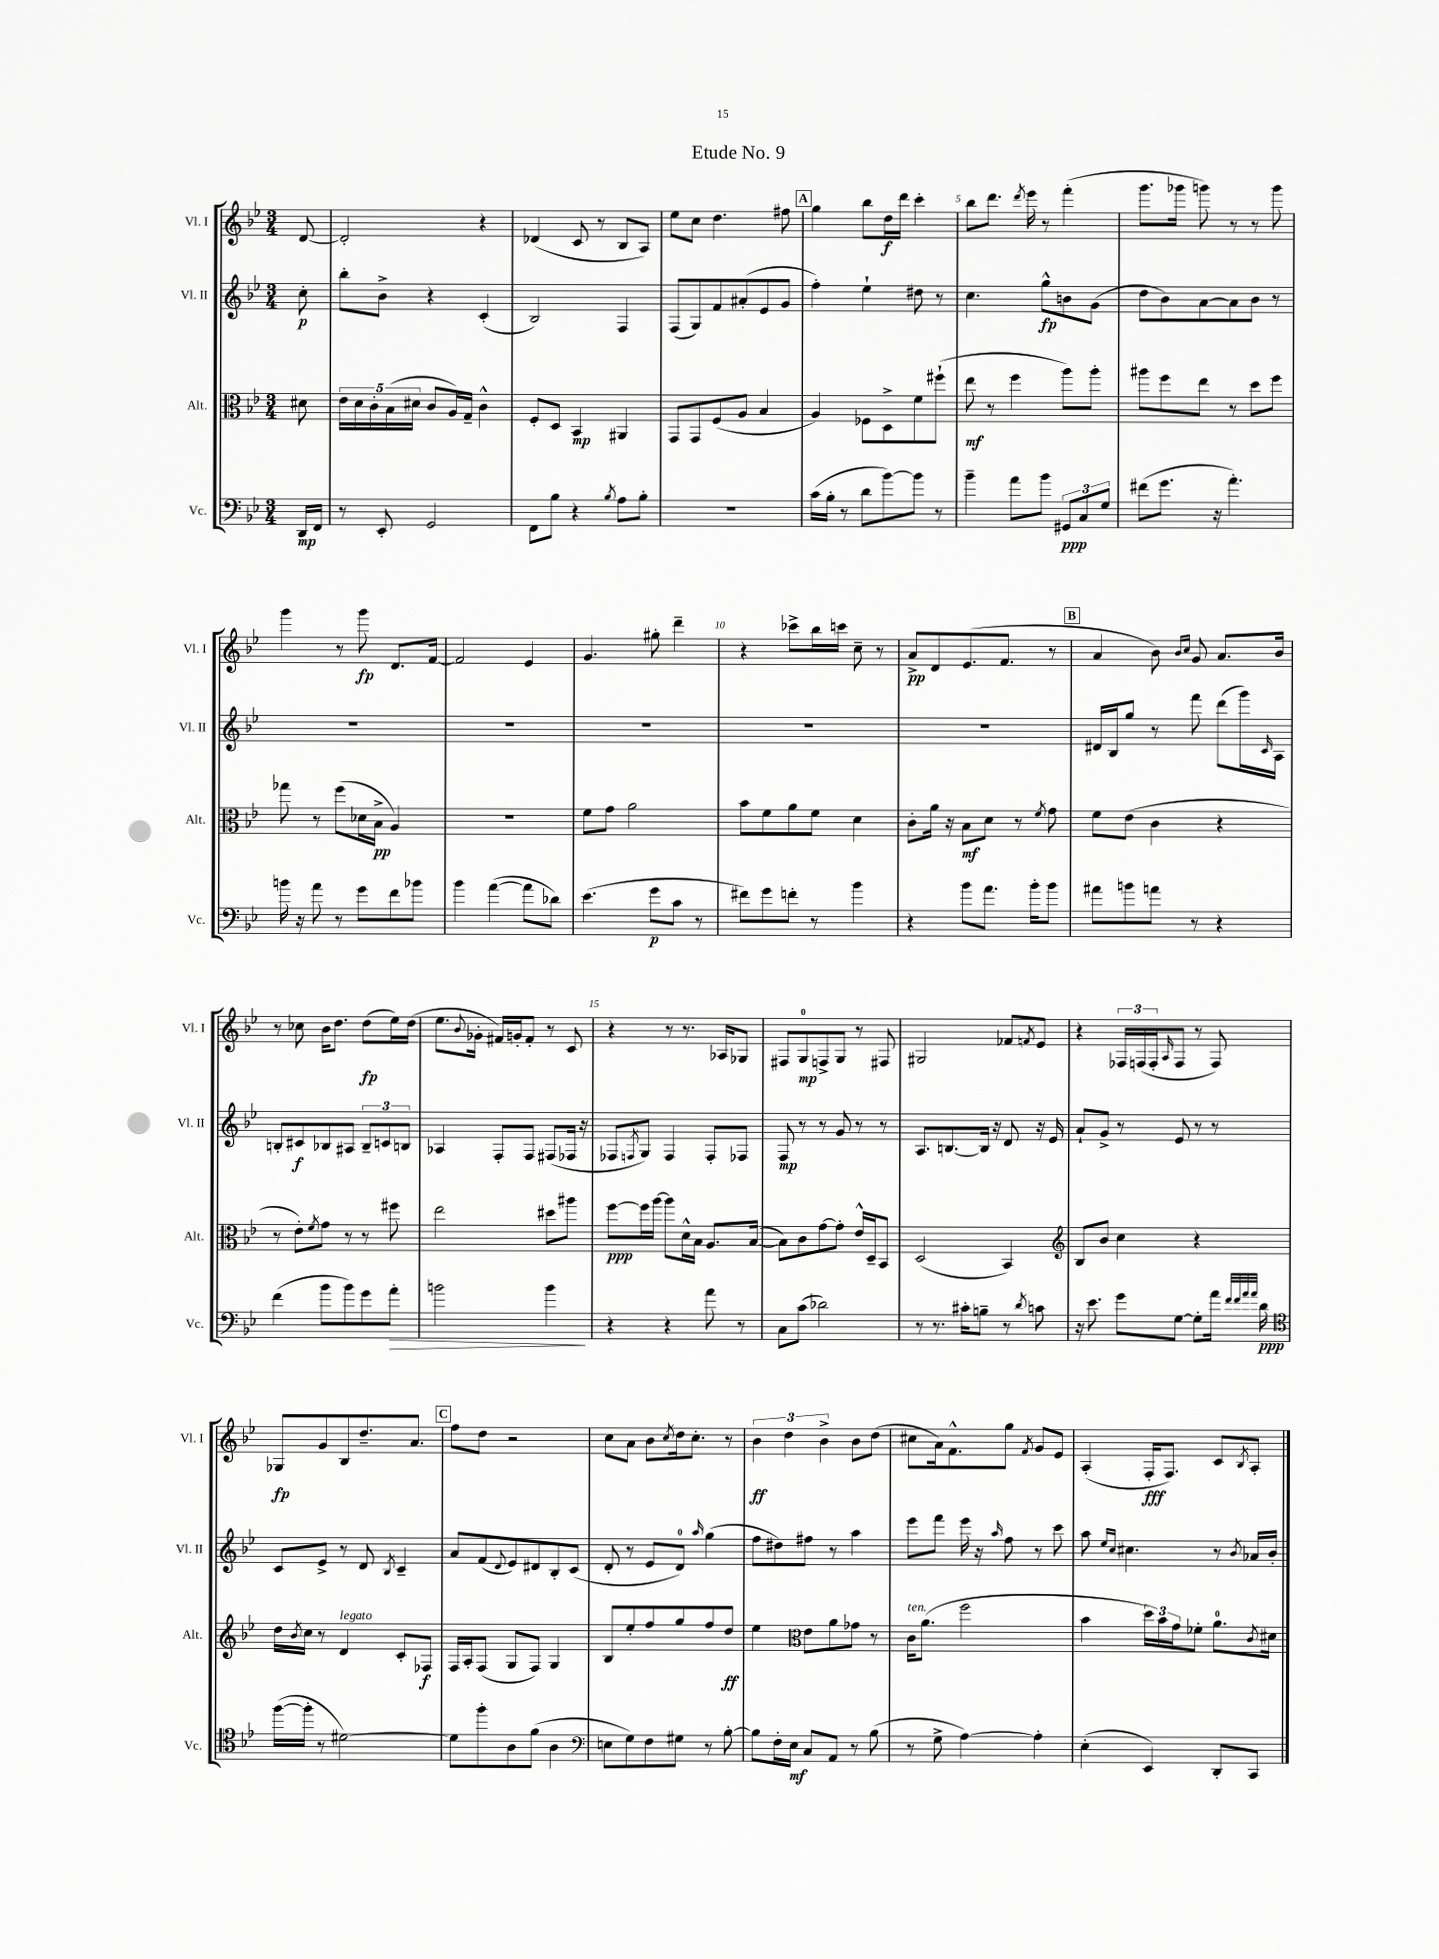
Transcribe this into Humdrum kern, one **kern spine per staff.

**kern	**kern	**kern	**kern
*staff4	*staff3	*staff2	*staff1
*clefF4	*clefC3	*clefG2	*clefG2
*k[b-e-]	*k[b-e-]	*k[b-e-]	*k[b-e-]
*M3/4	*M3/4	*M3/4	*M3/4
16DD	8d#	8cc'	[8d
16FF	.	.	.
=	=	=	=
8r	20e-	8bb-'	2d']
.	20d	.	.
.	20c'	.	.
8EE-'	.	8b-^	.
.	(20B-	.	.
.	20d#	.	.
2GG	8c	4r	.
.	16A)	.	.
.	16G~	.	.
.	4c^^	(4c'	4r
=	=	=	=
8FF	8F'	2B-)	(4d-
8B-	8D	.	.
4r	4BB-	.	8c
.	.	.	8r
8qB-	.	.	.
8A	4AA#	4F	8B-
8B-'	.	.	8A)
=	=	=	=
2.r	8GG	(8F	8ee-
.	8GG	8G)	8cc
.	(8F	8f	4.dd
.	8A	(8a#'	.
.	4B-	8e-	.
.	.	8g	8ff#
=	=	=	=
(16c	4A)	4ff')	4gg
16B-'	.	.	.
8r	.	.	.
8d	8F-	4ee-`	8bb-
[8b-)	8D^	.	16dd
.	.	.	16ddd
8b-]	8f	8dd#	4ccc'
8r	(8ff#`	8r	.
=	=	=	=
4b-~	8ee-	4.cc	8bb-
.	8r	.	8.ddd
8a	4ff	.	.
.	.	.	8qddd
.	.	.	16eee-
8b-	.	8gg^^	8r
12GG#	8aa)	8b	(4fff'
12C	.	.	.
.	8aa'	(8g	.
12G	.	.	.
=	=	=	=
(8f#	8aa#	8dd	8.ggg
8.g	8ff	8b-)	.
.	.	.	16ggg-
.	8ee-	[8a	8ggg)
16r	.	.	.
4.a')	8r	8a]	8r
.	8dd	8b-	8r
.	8ff	8r	8ggg
=	=	=	=
16b	8gg-	2.r	4ggg
16r	.	.	.
8a	8r	.	.
8r	(8ff	.	8r
8g	16d-	.	8ggg
.	16B-^	.	.
8f	4A)	.	8.d
8b-	.	.	.
.	.	.	[16f
=	=	=	=
4b-	2.r	2.r	2f]
([4a	.	.	.
8a]	.	.	4e-
8d-)	.	.	.
=	=	=	=
(4.e-	8f	2.r	4.g
.	8g	.	.
.	2a	.	.
8g	.	.	8gg#'
8c	.	.	4ddd~
8r	.	.	.
=	=	=	=
8f#)	8b-	2.r	4r
8g	8f	.	.
8f'	8a	.	8ccc-^
8r	8f	.	16bb-
.	.	.	16ccc
4b-	4d	.	8cc~
.	.	.	8r
=	=	=	=
4r	8c'	2.r	8a^
.	16a	.	8d
.	16r	.	.
8b-	8B-	.	(8.e-
8.a	8d	.	.
.	.	.	8.f
.	8r	.	.
16b-'	.	.	.
.	8qf	.	.
8b-	8g	.	8r
=	=	=	=
8a#	8f	16d#	4a
.	.	16B-	.
8b	(8e-	8gg	.
8a	4c	8r	8b-)
.	.	.	16qqb-
.	.	.	16qqcc
8r	.	8fff	8g
4r	4r	(8ddd	8.a
.	.	16ggg)	.
.	.	16qqc	.
.	.	16A	16b-
=	=	=	=
(4f	8r	8B'	8r
.	8e-')	8c#	8cc-
.	8qf	.	.
8b-	8g	8B-	16b-
.	.	.	8.dd
8b-)	8r	8A#	.
8g	8r	12B-~	(8dd
.	.	12c	.
8a'	8ff#	.	16ee-)
.	.	12B	.
.	.	.	(16dd
=	=	=	=
2b	2ee-	4A-	8.ee-
.	.	.	8qqb-
.	.	.	16g-'
.	.	8F'	16f#)
.	.	.	16g'
.	.	8F	8f#'
4b	8dd#	(8F#	8r
.	8aa#	16F-	8c
.	.	16r	.
=	=	=	=
4r	[8ff	8F-	4r
.	.	8qF	.
.	16ff]	8G)	.
.	[16aa	.	.
4r	8aa]	4F	8r
.	16d^^	.	8.r
.	16B-	.	.
8a	8.A	8F'	.
.	.	.	16A-
8r	.	8F-	8G-
.	([16B-	.	.
=	=	=	=
8C	8B-])	8F	8F#
(8c	8c	8r	8G
2d-)	[8g	8r	8F^
.	8g']	8g	8G
.	16e-^^	8r	8r
.	16D~	.	.
.	8BB-	8r	8F#
=	=	=	=
8r	(2D	8.A	2G#
8.r	.	.	.
.	.	[8.B	.
16c#'	.	.	.
8B~	.	16B]	.
.	.	16r	.
8r	4BB-)	8d	8f-
8qd	.	.	8qf
8c	.	16r	8e-
.	.	16e-	.
=	=	=	=
*	*clefG2	*	*
16r	8B-	8a`	4r
8.e-	.	.	.
.	8b-	8g^	.
8g	4cc	8r	24F-
.	.	.	(24F
.	.	.	24F'
.	.	.	16qqA
[8G	.	8e-	8F
8G']	4r	8r	8r
16a	.	8r	8F)
32qqf	.	.	.
32qqf	.	.	.
32qqa	.	.	.
32qqa	.	.	.
16d	.	.	.
=	=	=	=
*clefC4	*	*	*
([16ff	16dd	8c	8G-
.	8qb-	.	.
16ff']	16cc	.	.
8r	8r	8e-^	8g
[2d#)	4d	8r	8B-
.	.	8d	8.dd~
.	.	8qB-	.
.	8c'	4c~	.
.	.	.	8.a
.	8F-	.	.
=	=	=	=
8d#]	16F	8a	8ff
.	16A'	.	.
8ff'	(8F	(8f	8dd
.	.	8qqd	.
8A	8G	8e-)	2r
(8f	8F)	8d#	.
4A	4G	8B-'	.
.	.	(8c	.
=	=	=	=
*clefF4	*	*	*
8E	8B-	8d'	8cc
8G)	8ee-'	8r	8a
8F	8ff	8e-	8b-
.	.	.	8qcc
8G#	8gg	8d)	16dd
.	.	.	8.cc'
.	.	16qqaa	.
8r	8ff	(4gg	.
[8B-'	8dd	.	8r
=	=	=	=
8B-]	4ee-	8ff	6b-
16F'	.	8dd#)	.
.	.	.	6dd
16E-	.	.	.
*	*clefC3	*	*
8C	8e-	8ff#	.
.	.	.	6b-^
8AA	8a	8r	.
8r	8g-	4aa	8b-
(8B-	8r	.	(8dd
=	=	=	=
8r	16c	8eee-	8cc#
.	(8.a	.	.
8G^	.	8fff	16a)
.	.	.	8.f^^
[4A)	2ff	16eee-	.
.	.	16r	.
.	.	16qqaa	.
.	.	8ff	8gg
.	.	.	8qf
4A']	.	8r	8g
.	.	8ccc	8e-
=	=	=	=
(4E-'	4b-	8aa	(4A'
.	.	16qqee-	.
.	.	16qqcc	.
.	.	4.cc#	.
4EE-)	24dd)	.	16F'
.	24b-	.	.
.	.	.	8.F)
.	24g	.	.
.	8f-'	.	.
8DD'	8.a	8r	8c
.	.	8qb-	8qB-
8CC	.	16a-	8A'
.	8qc	.	.
.	16d#	16b-'	.
==	==	==	==
*-	*-	*-	*-
